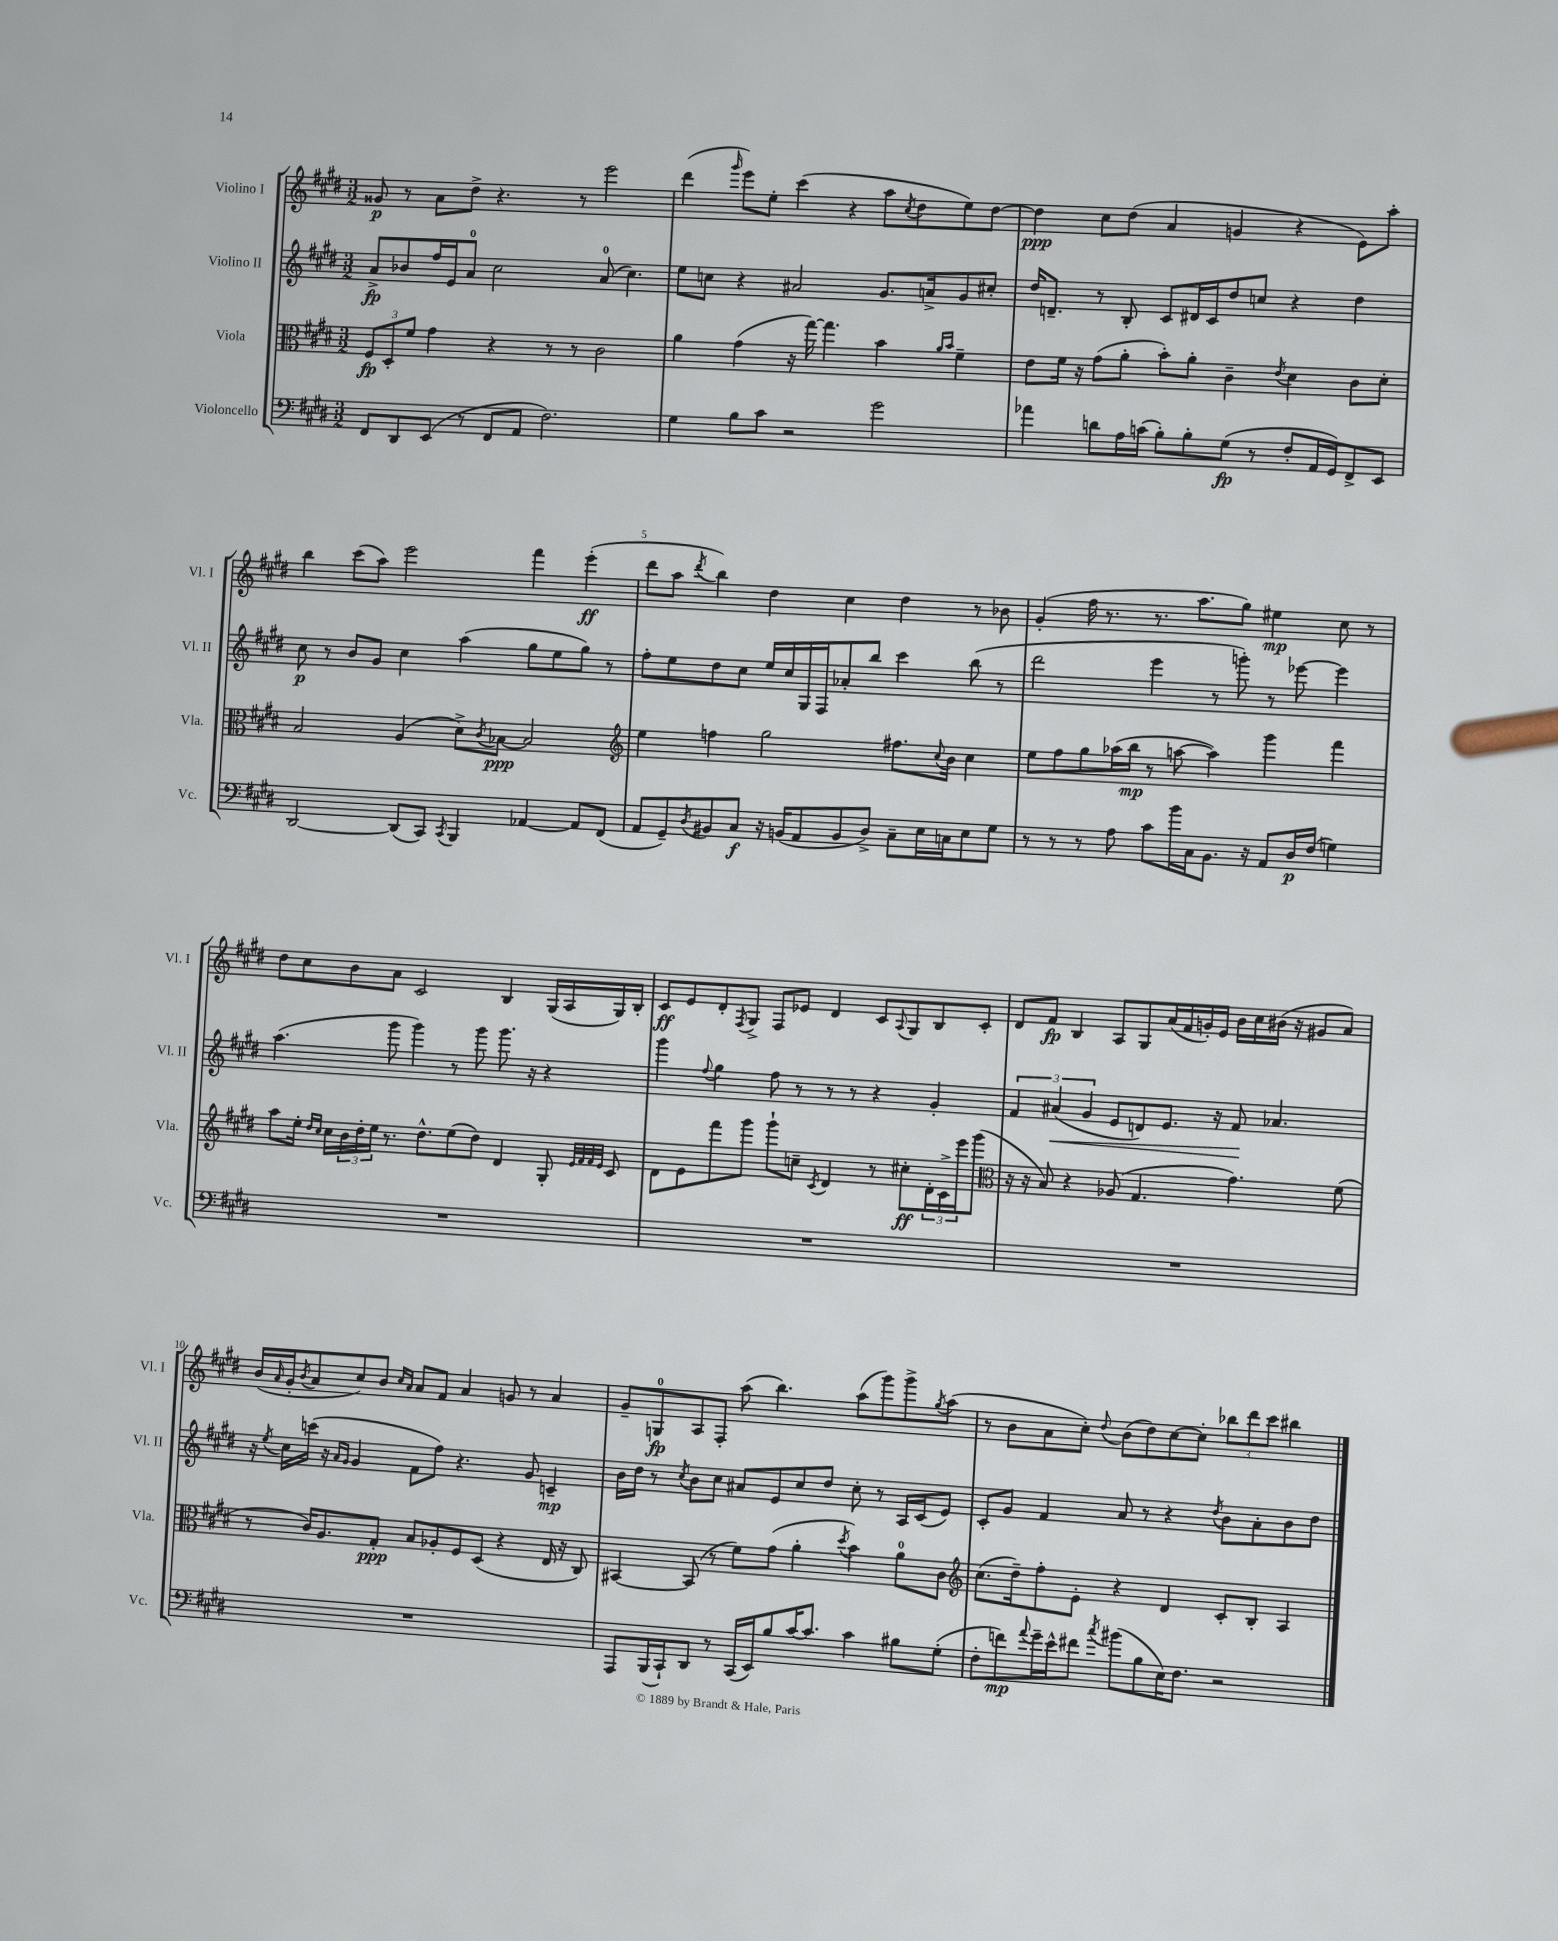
<<
\new StaffGroup <<
\new Staff = "s0" \with { instrumentName = "Violino I" shortInstrumentName = "Vl. I" } {
    \clef treble \key e \major \numericTimeSignature \time 3/2
    gisis'8\p r8 a'8 dis''8-> r4. r8 e'''2 |
    dis'''4( \grace { gis'''16 } e'''8) e''8-. cis'''4( r4 a''8 \acciaccatura { cis''8 } dis''8 e''8) dis''8~ |
    dis''4\ppp cis''8 dis''8( a'4 g'4 r4 e'8) a''8-. |
    b''4 cis'''8( a''8) e'''2 fis'''4 e'''4-.\ff( |
    dis'''8 a''8 \acciaccatura { dis'''8 } b''4) dis''4 cis''4 dis''4 r8 bes'8 |
    gis'4-.( fis''16 r8. r8. a''8. gis''8) eis''4\mp cis''8 r8 |
    dis''8 cis''8 b'8 a'8 cis'2 b4 gis16( a16 gis16) b16-. |
    cis'8\ff e'8 dis'8-. \acciaccatura { fis8 } gis8-> fis8 ees'8 dis'4 cis'8 \appoggiatura { a8 } gis8 b8 cis'8-. |
    dis'8 fis'8\fp b4 a8 gis8 a'16( fis'16 g'16-.) e'16 b'16 cis''16 bis'16( r16 gis'8 a'8) |
    b'16( \grace { a'16 } gis'16-. \acciaccatura { b'8 } a'8 cis''8) b'8 \grace { cis''16 a'16 } a'8 fis'8 a'4 g'8 r8 a'4 |
    gis'8-- g8-0\fp a8 fis8-. a''8( b''4.) a''8( gis'''8) gis'''8-> \acciaccatura { gis''8 } a''8( |
    r8 b'8 a'8 cis''8-.) \appoggiatura { dis''8 } b'8( dis''8) cis''8~ cis''8-. \tuplet 3/2 { bes''8 dis'''8 cis'''8 } bis''4 \bar "|." |
}
\new Staff = "s1" \with { instrumentName = "Violino II" shortInstrumentName = "Vl. II" } {
    \clef treble \key e \major \numericTimeSignature \time 3/2
    a'8->\fp bes'8 fis''16 e'16 a'8-0 cis''2 a'8-0( cis''4.) |
    e''8 c''8 r4 ais'2 gis'8. a'16-> gis'8 cis''8-. |
    dis''16 d'8.-- r8 b8-. cis'8 dis'16 cis'16 dis''8 c''8 r4 dis''4 |
    cis''8\p r8 b'8 gis'8 cis''4 a''4( gis''8 e''8 gis''8) r8 |
    fis''8-. e''8 dis''8 cis''8 e''16 cis''16 gis16 fis16 aes'8-. b''8 cis'''4 b''8( r8 |
    dis'''2 e'''4 r8 g'''8-.) r8 ees'''8~ ees'''4 |
    a''4.( gis'''8 gis'''4) r8 gis'''8 gis'''8. r16 r4 |
    gis'''4 \appoggiatura { fis''8 } gis''4 fis''8 r8 r8 r8 r4 gis'4-. |
    \tuplet 3/2 { fis'4 ais'4\<( gis'4 } e'8 d'8) e'8. r16 fis'8\! aes'4. |
    r16 \acciaccatura { e''8 } cis''16 c'''16( r16 \grace { a'16 gis'16 } gis'4 fis'8 fis''8) r4. gis'8 c'4--\mp |
    b'16 dis''16 r8 \acciaccatura { cis''8 } b'8 cis''8 ais'8 e'8 cis''8 dis''8 cis''8-. r8 a16 cis'16( e'8) |
    cis'8-. gis'8 fis'4 a'8 r8 r4 \acciaccatura { dis''8 } b'8 a'8-. b'8 dis''8 \bar "|." |
}
\new Staff = "s2" \with { instrumentName = "Viola" shortInstrumentName = "Vla." } {
    \clef alto \key e \major \numericTimeSignature \time 3/2
    \tuplet 3/2 { fis8\fp dis8-. fis'8 } gis'4 r4 r8 r8 cis'2 |
    a'4 gis'4( r16 gis''16~) gis''4. b'4 \grace { a'16 b'16 } fis'4-- |
    e'8 fis'16 r16 gis'8( a'8-. b'8-.) a'8-. cis'4-- \acciaccatura { e'8 } dis'4 cis'8 dis'8-. |
    b2 a4( dis'8->) \acciaccatura { cis'8 } bes8~\ppp bes2 |
    \clef treble e''4 f''4 gis''2 fis''8. \appoggiatura { cis''8 } b'16 cis''4 |
    e''8 fis''8 gis''8 aes''16( b''16\mp r8 a''8~ a''4) gis'''4 fis'''4 |
    a''8 e''16-. \grace { dis''16 cis''16 } cis''16 \tuplet 3/2 { b'16 dis''16-. e''16 } r8. dis''8.-^ e''8( dis''8) dis'4 gis8-. \grace { e'32 fis'32 fis'32 e'32 } cis'8 |
    dis'8 e'8 fis'''8 gis'''8 gis'''8-! c''8-- \acciaccatura { cis'8 } dis'4 r8 cis''8-.\ff \tuplet 3/2 { dis'16-. cis'16-> e'''16 } gis'''8( |
    \clef alto r16 r16 b8) r4 aes8( gis4. gis'4.) fis'8( |
    r8 cis'16) a8. gis8-.\ppp b8 aes8-. fis8 dis8( r4 e16 r16 cis8) |
    bis,4~ bis,8( r8 fis'8) gis'8( a'4-. \acciaccatura { dis''8 } b'4) a'8-0 cis'8 |
    \clef treble cis''8.( dis''16--) fis''8-. e'8-. r4 dis'4 cis'8-. b8-. a4 \bar "|." |
}
\new Staff = "s3" \with { instrumentName = "Violoncello" shortInstrumentName = "Vc." } {
    \clef bass \key e \major \numericTimeSignature \time 3/2
    fis,8 dis,8 e,8( r8 fis,8 a,8 fis2.) |
    gis4 b8 cis'8 r2 gis'2 |
    aes'4 d'8 a16 c'16( b8-.) b8-. gis8\fp( r8 fis8-. a,16 gis,16) fis,8-> e,8 |
    dis,2~ dis,8( cis,8) \acciaccatura { cis,8 } b,,4 aes,4~ aes,8 fis,8( |
    a,8 gis,8--) \acciaccatura { dis8 } bis,8 cis8\f r16 b,16( a,8 b,8 dis8->) cis8-- e16 c16 e8 gis8 |
    r8 r8 r8 a8 cis'8 b'16 cis16 b,8. r16 a,8 dis16\p fis16( g4) |
    R1. |
    R1. |
    R1. |
    R1. |
    a,,8 b,,16( cis,16-!) dis,8 r8 cis,16( e,16) b8 cis'16~ cis'8. cis'4 bis8 gis8-.( |
    fis8-. f'8\mp) \appoggiatura { a'8 } gis'16-- e'16-^ fis'8 \acciaccatura { cis''8 } bis'8( b8 e16) fis8. r2 \bar "|." |
}
>>
>>
\layout { \context { \Score \override BarNumber.break-visibility = ##(#f #t #t) barNumberVisibility = #(every-nth-bar-number-visible 5) } }
